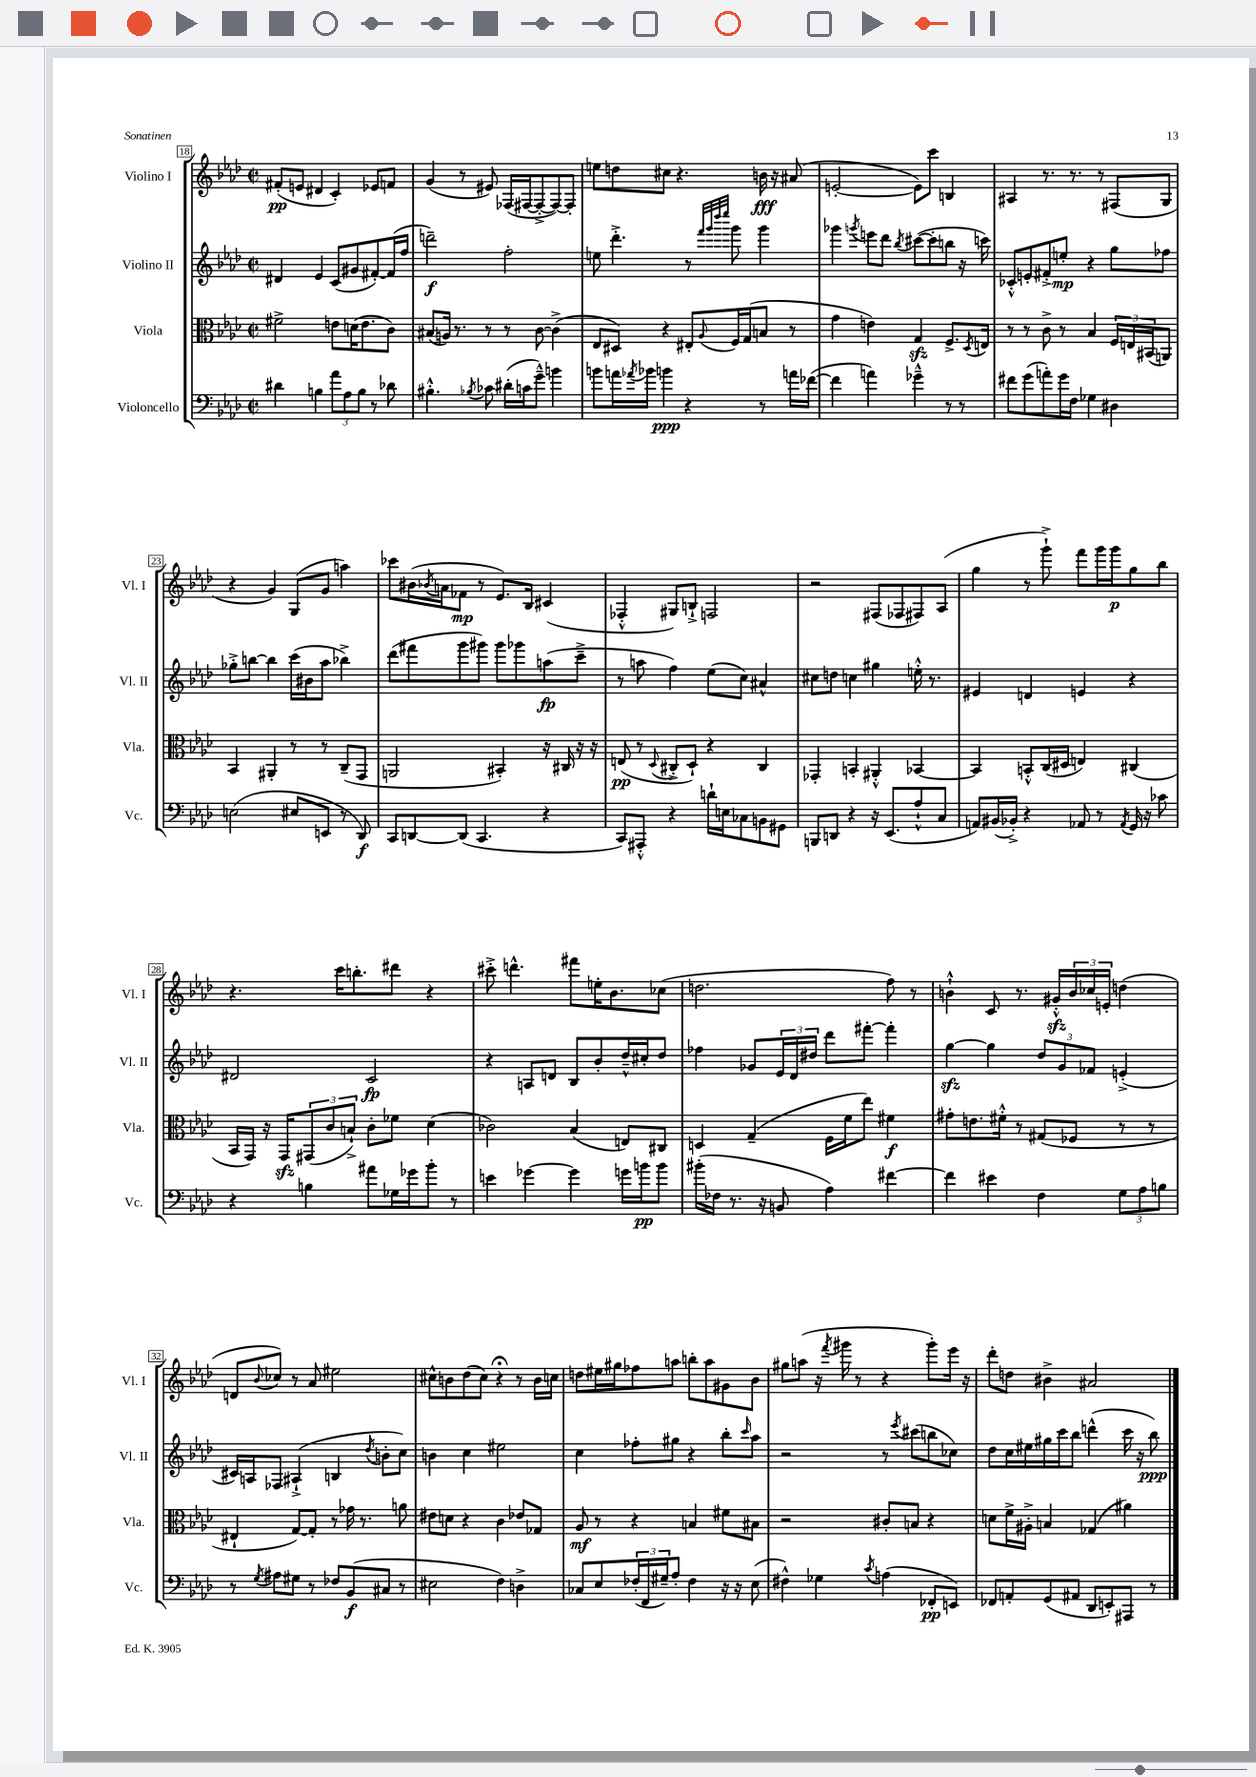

**kern	**kern	**kern	**kern
*staff4	*staff3	*staff2	*staff1
*clefF4	*clefC3	*clefG2	*clefG2
*k[b-e-a-d-]	*k[b-e-a-d-]	*k[b-e-a-d-]	*k[b-e-a-d-]
*M2/2	*M2/2	*M2/2	*M2/2
*met(c|)	*met(c|)	*met(c|)	*met(c|)
4d#	2f#^	4d#	(8f#'
.	.	.	8e
4B	.	4e-	4d#
12a-	8e	(8c	4c')
12A-	.	.	.
.	(16d	8g#	.
12B	.	.	.
.	8.e	.	.
8r	.	[8f#')	8e-
8d-	8c)	(16f#]	8f
.	.	16ff	.
=	=	=	=
4.B#'^^	(8B#	2ddd~)	(4g
.	16A)	.	.
.	8.r	.	.
.	.	.	8r
8qB-	.	.	.
8c-	8r	.	8e#)
(16d#'	8r	2ff'	(16F-
16c	.	.	[16F#
8g~^^)	[8c	.	8F#'^_
4b	(4c^]	.	8F#_)
.	.	.	8F#']
=	=	=	=
8b	8E-	8ee	8ee
16a	8D#)	4.ddd-'^	8dd
8qa-	.	.	.
16b-	.	.	.
4b	4r	.	8cc#
.	.	.	4.r
4r	8E#'	8r	.
.	.	32qqfff	.
.	.	32qqggg	.
.	.	32qqdddd-	.
.	8qqA-	32qqeeee-	.
.	16F	8ggg	.
.	(16G	.	.
8r	8B	4ggg	16b
.	.	.	16r
16a	8r	.	(8a#
([16f-	.	.	.
=	=	=	=
4f-]	4g	4ggg-	[2e'
.	.	8qggg	.
4a)	4e)	8eee	.
.	.	8ddd-	.
.	.	8qbb-	.
4g-~^^	4G	([8ccc#	8e])
.	.	8ccc#']	8ccc
8r	8.F^	8bb	4B
8r	.	16r	.
.	8qD-	.	.
.	16E	16ccc)	.
=	=	=	=
8f#	8r	8c-'^^	4A#
(8g	8r	8e'	.
8a')	8c^	8f#'^	8.r
16g	8r	8ee'	.
16F	.	.	8.r
4G-	4B-	4r	.
.	.	.	8r
4D#	24F	8gg	(8F#
.	24E	.	.
.	(24BB#	.	.
.	8AA)	8ff-	8G
=	=	=	=
(2E	4BB-	8gg-'^	4r
.	.	[8bb	.
.	4AA#'	4bb]	4g)
8E#	8r	(16ccc	(8G
.	.	16b#	.
8EE	8r	8aa-	8g
8r	(8C~	4bb-^)	4aa)
8DD-)	8GG	.	.
=	=	=	=
8CC	2AA	(8ddd-	8ccc-
[8DD	.	8fff#	(16b#
.	.	.	8qb-
.	.	.	16a
(8DD]	.	8ggg	8f-
4.CC	.	8ggg#)	8r
.	4BB#')	8ggg#	8.e-)
.	.	8ggg-	.
.	.	.	16B-
4r	16r	(8aa	(4c#
.	16C#	.	.
.	16r	8ccc~^	.
.	16r	.	.
=	=	=	=
8CC)	(8E	8r	4F-'^^
8AAA#'^^	8r	8aa	.
.	8qqD-	.	.
4r	8C#'^	4ff)	8G#)
.	8D-`)	.	8B`^
16d`	4r	(8ee-	2F
16E	.	.	.
8C-	.	8cc)	.
8BB	4C#	4a#^^	.
8GG#	.	.	.
=	=	=	=
8BBB	4GG-'	8cc#	2r
8DD	.	8dd	.
4r	4BB'	4cc	.
16r	4AA#'^^	4gg#	(8F#
(8.EE-	.	.	.
.	.	.	8F-
8A-`^^	[4BB-	16ee'^^	8F#)
.	.	8.r	.
8C	.	.	(8A-
=	=	=	=
8AA)	4BB-]	4e#	4gg
(16BB#	.	.	.
16BB-'^)	.	.	.
4r	8BB'^^	4d	8r
.	(16C	.	8ggg`^)
.	16D#	.	.
8AA-	4E)	4e	8fff
8r	.	.	16ggg
.	.	.	16ggg
8qAA-	.	.	.
16GG	(4C#	4r	8gg
16r	.	.	.
8c-	.	.	8bb-
=	=	=	=
4r	16BB-	2d#	4.r
.	16GG)	.	.
.	16r	.	.
.	16GG	.	.
4B	(12GG#	.	.
.	12c	.	.
.	.	.	16ccc
.	12B`^)	.	.
.	.	.	8.bb'
8a#	8c'	2c	.
16G-	8f-	.	8ddd#
16g-	.	.	.
8b-'	(4d-	.	4r
8r	.	.	.
=	=	=	=
4e	2c-)	4r	8ccc#'^
.	.	.	4.ddd^^
[4g-	.	8A	.
.	.	8d	.
4g-]	(4B-	8B-	8fff#
.	.	8b-'	16ee'
.	.	.	8.b-
16g	8E)	16dd-~^^	.
16b	.	16cc#'	.
8b	8C#	8dd-	(8cc-
=	=	=	=
(16b#'	4D	4ff-	2.dd
16F-	.	.	.
8.r	.	.	.
.	(4G~	8g-	.
16r	.	.	.
8BB	.	24e-	.
.	.	24d-	.
.	.	24dd#	.
4A-)	16F	8ddd-	.
.	16f	.	.
.	8ee-)	[8fff#'	.
[4f#	4f#	4fff#']	8ff)
.	.	.	8r
=	=	=	=
4f#]	8g#'	[4gg	4b`^^
.	8.e	.	.
4e#	.	4gg]	8c
.	16f#'^^	.	.
.	8r	.	8.r
4F	(8G#	12dd-	.
.	.	.	16g#'^^
.	.	12g	.
.	8F-	.	24b
.	.	12f-	24cc-
.	.	.	24e'
12G	8r	(4e'^	(4dd
12A-	.	.	.
.	8r	.	.
12B	.	.	.
=	=	=	=
8r	4E#`	16c#)	8d
.	.	16A	.
8qG	.	.	8qqb-
8A#	.	8F-	8cc-)
8G#	[8G)	(4A#`^	8r
8r	8G']	.	8a-
8F-	8r	4B	2ee#
(8BB-	16g-	.	.
.	8.r	.	.
.	.	8qdd-	.
8C#	.	8b'	.
8r	8a	8cc)	.
=	=	=	=
2E#	8e#	4b	8cc#^^
.	8d	.	8b
.	4r	4cc	(8dd-
.	.	.	8cc#)
4F)	4c	2ee#	4r;
4D^	8e-	.	8r
.	8G-	.	16b
.	.	.	16cc
=	=	=	=
8C-	8A-	4cc	8dd
8E-	8r	.	16ee#
.	.	.	16gg#
(24F-'	4r	8ff-'	8ff-
24FF	.	.	.
24G#~)	.	.	.
8A-'	.	8gg#	8aa
4F-	4B	4r	8bb'
.	.	.	8aa
16r	8f#	8bb-'	8g#
16r	.	.	.
.	.	16qqccc	.
(8E-	8B#	8aa-	8b-
=	=	=	=
4F#^^)	2r	2r	8gg#
.	.	.	(8aa
4G-	.	.	16r
.	.	.	8qfff
.	.	.	16ggg#
.	.	.	8r
8qc	.	.	.
(4A	8c#'	8r	4r
.	.	8qeee-	.
.	8B	(8ccc#	.
8FF-'	4r	8bb	8ggg#')
8EE)	.	8cc-)	16eee-
.	.	.	16r
=	=	=	=
8FF-	8d	8dd-	8ddd-'
8AA'	16f^	16cc	8dd
.	16A#'^	16ee#	.
(8GG	4B	16gg#	4b#^
.	.	16ccc	.
8AA#	.	8bb-	.
8DD-	(4G-	(4ddd^^	2a#
8EE')	.	.	.
8AAA#	4a#)	16ccc	.
.	.	16r	.
8r	.	8bb-)	.
==	==	==	==
*-	*-	*-	*-
